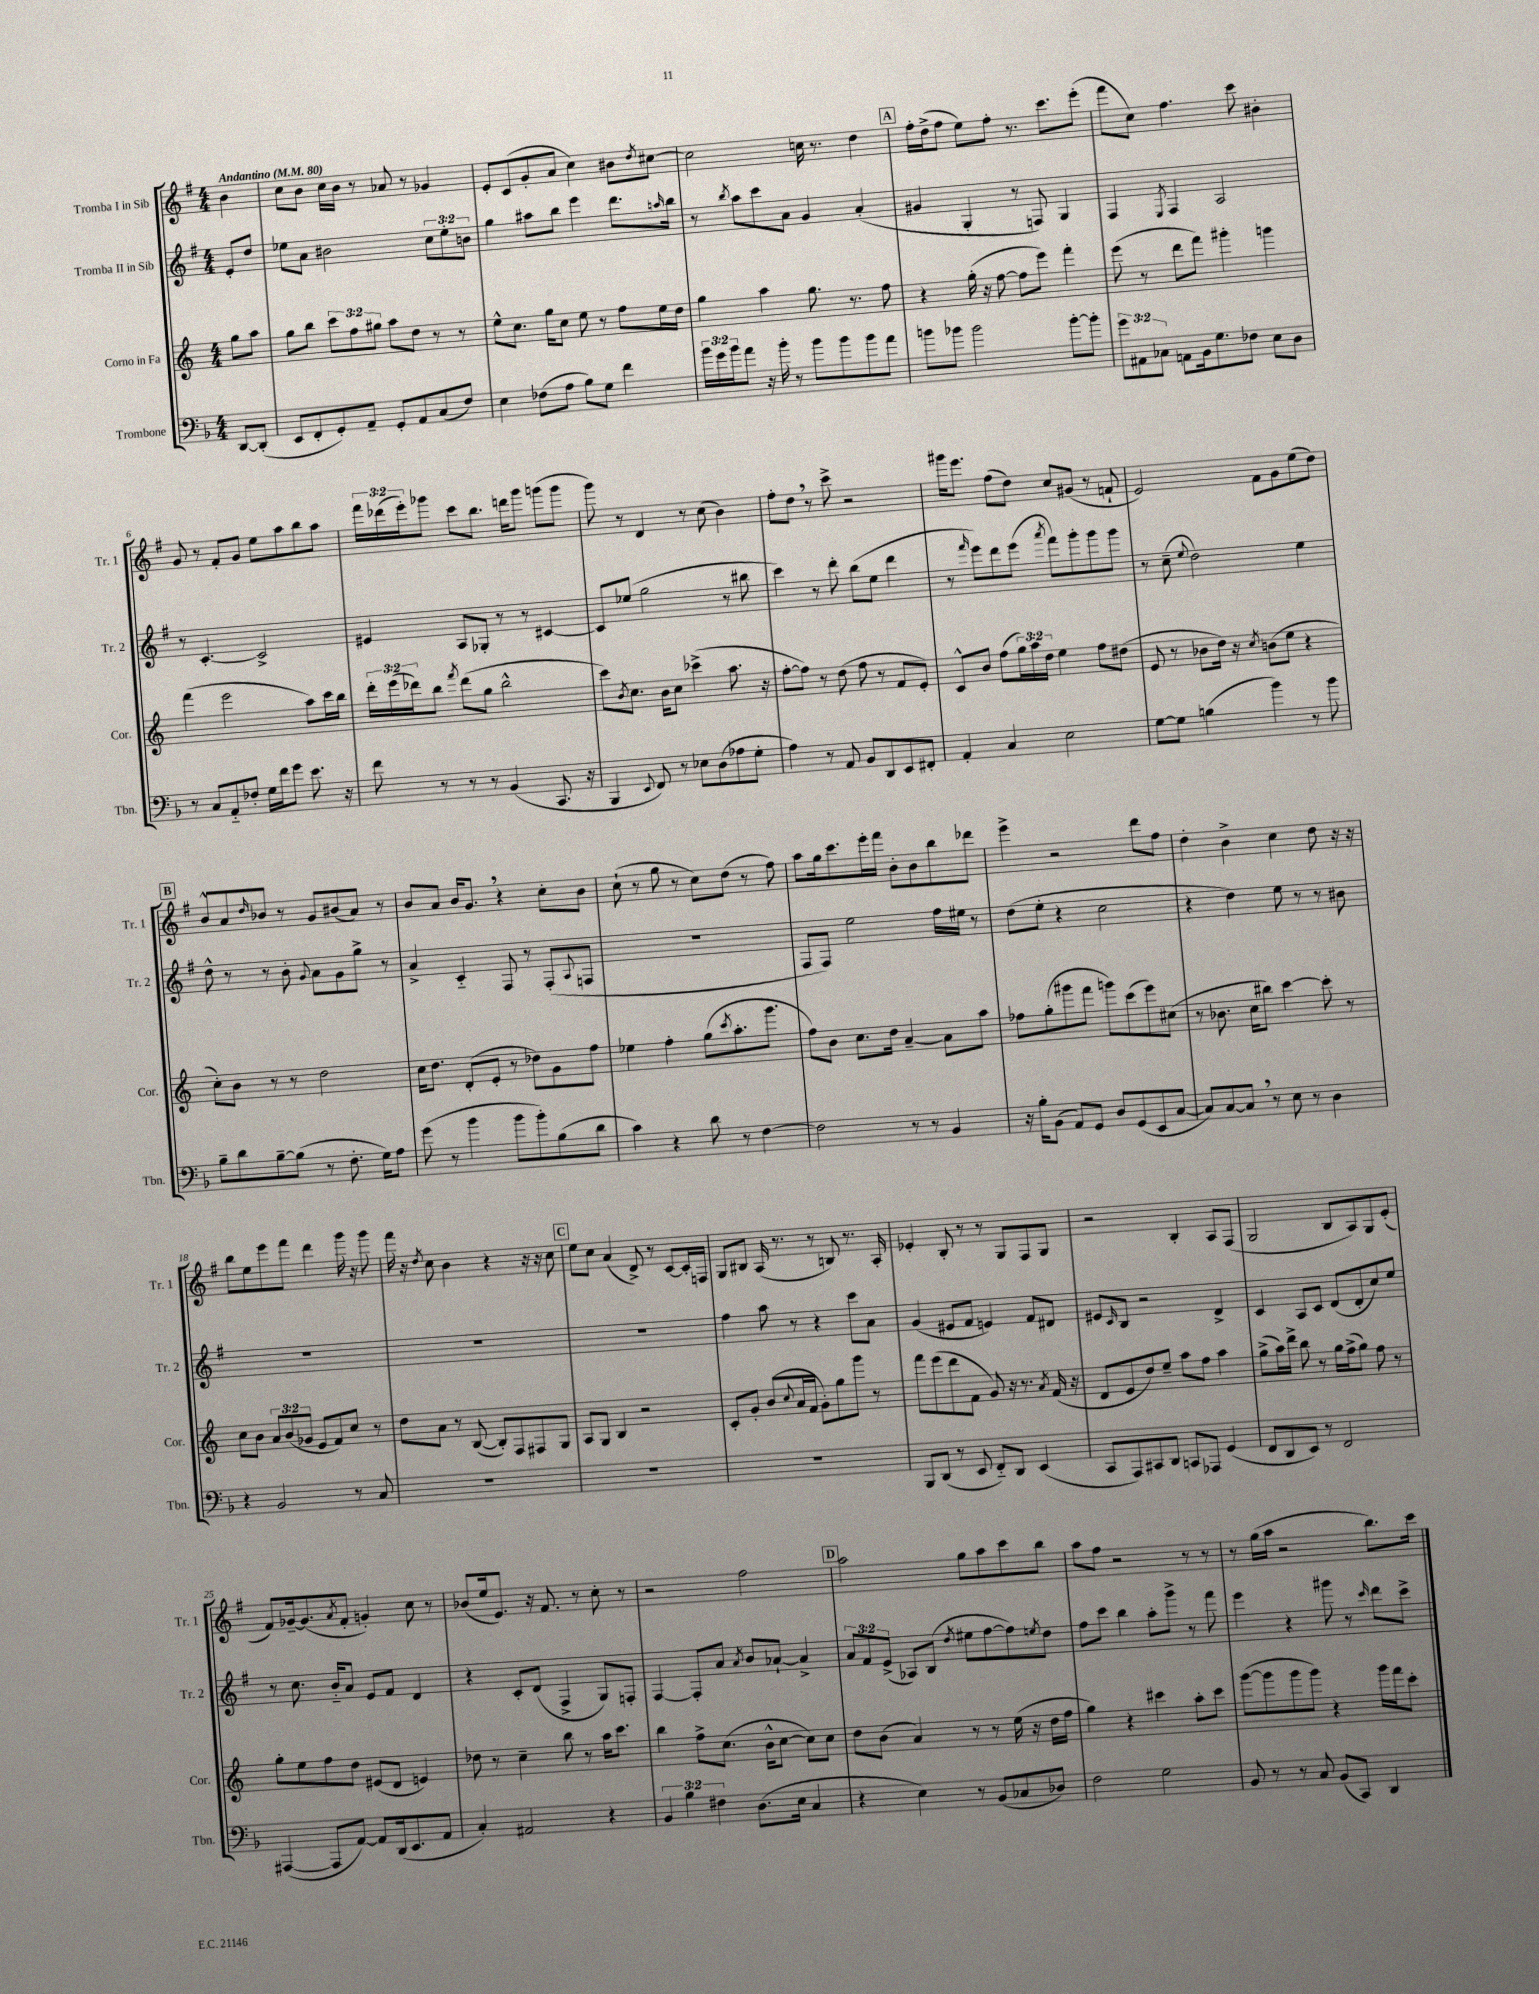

**kern	**kern	**kern	**kern
*staff4	*staff3	*staff2	*staff1
*clefF4	*clefG2	*clefG2	*clefG2
*k[b-]	*k[]	*k[f#]	*k[f#]
*M4/4	*M4/4	*M4/4	*M4/4
*MM80	*MM80	*MM80	*MM80
[8DD/L	8gg\L	8e'/L	4b\
(8DD'/]J	8aa\J	8dd/J	.
=	=	=	=
8EE/L	8gg\L	8ee-\L	8cc\L
8FF'/	8bb\J	8a\J	8b\J
8GG'/)	12ccc\L	2b#\	16cc\LL
.	.	.	16b\JJ
.	12ff\	.	.
8AA~/J	.	.	8r
.	12gg#\J	.	.
8GG'/L	8aa\L	.	8a-/
8AA/	8dd\J	.	8r
(8C/	8r	12cc\L	4g-/
.	.	12ee-'\	.
8F/J)	8r	.	.
.	.	12b\J	.
=	=	=	=
4E\	8ee^^\L	4gg\	8e'/L
.	8.cc\J	.	(8c/
(8F-\L	.	8aa#\L	8g'/
.	16gg\LK	.	.
8A\J	8cc\J	8bb\J	8a/J
8B-\L)	8ee\	4eee\	4cc\)
8G\J	8r	.	.
4f\	8ff\L	8.ddd\L	8b#\L
.	.	.	8qdd/
.	16ee\L	.	[8cc#\J
.	.	16qqaa/	.
.	16dd\JJ	16bb\Jk	.
=	=	=	=
24b-\LL	4gg\	8r	2cc#\]
24g\	.	.	.
24b-\J	.	.	.
.	.	8qbb/	.
8a\J	.	8aa\L	.
16r	4aa\	8ccc\	.
16b-'\	.	.	.
8r	.	8a\J	.
8b-\L	8.gg\	4g/	16cc\
.	.	.	8.r
8b-\	.	.	.
.	8.r	.	.
8b-\	.	(4a'/	4dd\
8a\J	8ff\	.	.
=	=	=	=
8b\L	4r	4g#/	16ff#'\LL
.	.	.	(16dd^\J
8b-\J	.	.	8ff#\J
2b-\	(16gg'\	4G'/	8ee\L)
.	16r	.	.
.	[8ff\	.	8ff#'\J
.	8ff\]L	8r	8.r
.	8eee\J)	8F/)	.
.	.	.	8.ccc\L
[8b-'\L	4fff'\	4G/	.
8b-'\]J	.	.	(8eee'\J
=	=	=	=
12g\L	(8eee\	4F#/	8fff#\L
12AA#\	.	.	.
.	8r	.	8cc\J)
12C-\J	.	.	.
.	.	8qE/	.
8AA\L	8ddd\L	4F#/	4.ff#\
16BB-\k	8fff\J)	.	.
8.G\	.	.	.
.	4ggg#'\	2A/	.
8F-\J	.	.	8ccc\
8E\L	4ggg\	.	4b#'\
8D\J	.	.	.
=	=	=	=
8r	(4fff\	8r	8g/
8C/L	.	[4.c'/	8r
8AA'~/	2eee\	.	8f#'/L
8F-'/J	.	.	8g/J
16G\LL	.	2c^/]	8ee\L
16f\J	.	.	.
8g\J	.	.	8aa\
8.e\	8aa\L)	.	8bb\
.	16ccc\L	.	8aa\J
16r	16bb\JJ	.	.
=	=	=	=
8f\	24ddd'\LL	4e#/	24fff#\LL
.	(24eee\	.	(24ddd-\
.	24ddd-\J)	.	24eee'\J)
8r	8bb\J	.	8ggg-\J
.	8qfff/	.	.
8r	(8ddd-\L	8A/L	8ccc\L
8r	8gg\J	8G-'/J	8.bb\J
(4BB-/	2bb^^\	8r	.
.	.	.	16ddd\LK
.	.	8r	8ggg-\J
8.CC/	.	[4c#/	(8ggg\L
.	.	.	8ggg\J
16r	.	.	.
=	=	=	=
4BBB-/	8ccc\L)	8c#/]L	8ggg\)
.	8qb/	.	.
.	8.cc\J	(8ee-/J	8r
8qqEE/	.	.	.
8FF/)	.	2gg\	4d/
.	16b\LK	.	.
8r	8cc\J	.	.
8E-\L	(4ccc-^\	.	8r
(8D\	.	.	(8cc\
8A-\	8.aa\	8r	4b\)
8G'\J	.	8bb#\	.
.	16r	.	.
=	=	=	=
4A\)	[8ff'\L	4ccc\)	8ff#'\L
.	8ff\]J)	.	8dd\J
8r	8r	8r	8r
8AA/	(8dd\	8ddd'\	8ccc^\
8BB-/L	8ff\	(8bb\L	2r
8DD/	8r	8ee\J	.
8EE/	8f/L	4ddd\	.
8FF#'/J	8e'/J)	.	.
=	=	=	=
4AA'/	8c^^/L	8r	16ggg#\LK
.	.	.	8.eee\J
.	.	16qqfff#/	.
.	8b/J	8eee\L)	.
4C/	(8ff\L	8ddd\	(8ff#\L
.	24gg\L)	(8eee\J	8dd\J)
.	24aa\	.	.
.	24dd\JJ	.	.
.	.	8qaaa/	.
2E\	4ee\	8fff#\L)	8cc/L
.	.	8ggg'\	(8g#/J
.	8ff\L	8ggg\	8r
.	(8dd#\J	8ggg\J	8f`/
=	=	=	=
[8G\L	8e/	8r	2e/)
8G\]J	8r	(8cc~\	.
.	.	8qqee/	.
(4B\	8b-\L	2dd\)	.
.	16dd\Jk)	.	.
.	16r	.	.
.	8qcc/	.	.
4b-\)	(8b\L	.	8f#\L
.	8ee\J	.	8g\
8r	4r	4ee\	(8ee\
8b-\	.	.	8dd\J)
=	=	=	=
8B-~\L	8cc'\L)	8dd^^\	8b^^/L
8d\	8b\J	8r	8a/
.	.	.	16qqdd/
[8B-~\	8r	8r	8b-/J
(8B-\]J	8r	8b'\	8r
.	.	8qqg/	.
8r	2dd\	8a\L	8g/L
8.F'\	.	8g\	(8b#/
.	.	8gg^\J	8a/J)
16G\LK)	.	.	.
8A\J	.	8r	8r
=	=	=	=
(8g\	16cc\LK	4a^/	8b/L
.	8.dd\J	.	.
8r	.	.	8a/J
4b-\	(8d'/L	4c'~/	16b/LK
.	.	.	8.g/J
.	8e'/J	.	.
8b-\L	8r	8F#/	4r
8b-'\)	8dd-\L)	8r	.
(8B-\	8g\	(8F#'/L	8cc'\L
.	.	8qqA/	.
8d\J	8ff\J	8F/J	8b\J
=	=	=	=
4c\)	4ee-\	1r	(8cc`\
.	.	.	8r
4r	4ff'\	.	8gg\
.	.	.	8r
8d\	(8gg\L	.	8cc\L)
.	8qccc/	.	.
8r	8.aa'\	.	(8dd\J
[4F\	.	.	8r
.	8.ggg\J	.	.
.	.	.	8ff#\)
=	=	=	=
2F\]	8ff\L)	8F#/L	8aa\L
.	8b\J	8F#/J)	16gg\k
.	.	.	8.ccc\
.	8.cc\L	2ee\	.
.	.	.	16eee'\L
.	16dd\Jk	.	16fff#\JJ
8r	[4a~/	.	8b'\L
8r	.	.	8b\
4BB-/	8a\]L	16ff#\LL	8bb\
.	.	16ee#\JJ	.
.	8aa\J	8r	8ddd-\J
=	=	=	=
16r	8ff-\L	(8dd\L	4eee^\
16B-'\LK	.	.	.
(8BB-\J	(8gg'\	8ee'\J	.
8AA/L)	8ggg#\	4r	2r
8GG/J	8fff\J	.	.
8D/L	8ggg\L)	2cc\	.
(8GG/	(8ccc\	.	.
8EE/	8eee\)	.	8ddd\L
[8C/J	(8cc#\J	.	8ff#\J
=	=	=	=
8C/]L)	8r	4r	4dd'\
[8C/	8.b-\	.	.
8C/]J	.	4dd\)	4b^\
.	16cc\LK	.	.
8r	8bb#\J)	.	.
8E\	[4ccc\	8ee\	4cc\
8r	.	8r	.
4D\	8ccc'\]	8r	8dd\
.	8r	8b#\	16r
.	.	.	16r
=	=	=	=
4r	8cc\L	1r	8bb\L
.	8b\J	.	8ee\
2BB-/	12a/L	.	8eee\
.	(12b/	.	.
.	.	.	8fff#\J
.	12g-/J	.	.
.	8e/L	.	4ddd\
.	8f/)	.	.
8r	8cc/J	.	16ggg\
.	.	.	16r
8C/	8r	.	8ggg\
=	=	=	=
1r	8dd\L	1r	16fff#\
.	.	.	16r
.	.	.	8qdd/
.	8a\J	.	8cc\
.	8r	.	4b\
.	([8B/	.	.
.	8B'/]L)	.	4r
.	8F/	.	.
.	8F#/	.	16r
.	.	.	16r
.	8G/J	.	8cc\
=	=	=	=
1r	8A/L	1r	8ee\L
.	8G/J	.	8cc\J
.	4B/	.	(4a/
.	2r	.	8d^/)
.	.	.	8r
.	.	.	[8c/L
.	.	.	16c'/]L
.	.	.	16F/JJ
=	=	=	=
1r	8c'/L	4ff#\	8G/L
.	8g'/J	.	8B#/J
.	(8b/L	8aa\	(16A/
.	.	.	8.r
.	8qqcc/	.	.
.	16a/L	8r	.
.	16f/JJ	.	.
.	8g'\L)	4r	8r
.	8gg\	.	8B/)
.	8ggg\J	8ccc\L	8.r
.	8r	8a\J	.
.	.	.	16A'/
=	=	=	=
8BBB-/L	8fff\L	(4g/	4e-'/
(8DD/J	(8eee\	.	.
8r	8ddd\	8e#/L	8B'/
8EE/	8f\J	8f#/J	8r
8FF'~/L)	8g/)	4e/)	8r
8DD/J	16r	.	8G/L
.	8.r	.	.
(4EE/	.	8f#/L	8F#/
.	8qa/	.	.
.	(16f/	8d#/J	8G/J
.	16r	.	.
=	=	=	=
8CC/L	8d/L	8e#/L	2r
.	.	16qqc/	.
8AAA/)	8e/	8B/J	.
8CC#/	8dd/)	2r	.
8DD/J	8ee~/J	.	.
8CC/L	8aa\L	.	4B'/
8AAA-/J	8ff\J	.	.
(4GG/	4aa\	4d^/	8A/L
.	.	.	(8F#/J
=	=	=	=
8FF/L	(8gg^\L	4c/	2G/
8DD/	16aa\L)	.	.
.	16ddd^\JJ	.	.
8EE/J)	8bb\	8A/L	.
8r	8r	8c/J	.
2FF/	16gg\LL	(8d/L	8B/L
.	(16ff^\J	.	.
.	8gg\J)	8d'/	8A/)
.	8ff\	8cc/)	8G/
.	8r	8ee/J	(8e'/J
=	=	=	=
([4AAA#/	8gg'\L	8r	8f#/L)
.	8ee\	8.cc\	[16g-~/k
.	.	.	(8.g-/]
8AAA#/]L	8ff\	.	.
.	.	16b'~/LK	.
.	.	.	8qa/
[8AA/J)	8dd\J	8a/J	8f#'/J
8AA/]L	(8e#/L	8e/L	4g'/)
(16DD/k	8d/J	8f#/J	.
8.EE/	.	.	.
.	4e/)	4d/	8cc\
8AA/J	.	.	8r
=	=	=	=
4C'/)	8dd-\	4r	(8b-/L
.	8r	.	16ee/k
.	.	.	8.e/J)
2AA#/	4cc~\	8c'/L	.
.	.	(8d/J	16r
.	.	.	8.f#/
.	8bb\	4F#^/	.
.	8r	.	8r
4r	16aa\LK	8G/L)	8cc'\
.	8.ccc\J	.	.
.	.	8F'/J	8r
=	=	=	=
6BB-/	4bb\	[4F#/	2r
6B-\	.	.	.
.	8ff^\L	8F#'/]L	.
6F#\	.	.	.
.	(8.cc\J	8a/J	.
.	.	8qa/	.
(8.D\L	.	8b/L	2ff#\
.	16b^^\LK	.	.
.	[8cc\J	[8a-`/J	.
16E\Jk	.	.	.
4C/	8cc\]L)	4a-^/]	.
.	8cc\J	.	.
=	=	=	=
4r	8dd\L	12a/L	2aa\
.	.	12f#/	.
.	(8b\J	.	.
.	.	(12e^/J	.
4E\)	4a/)	8A-/L)	.
.	.	(8B/J	.
.	.	8qdd/	.
8r	8r	8ee#\L	8gg\L
(8BB-/L	8r	[8ff#\	8aa\
8C-/	(16ee\	8ff#\])	8ccc\
.	16r	.	.
.	.	8qee/	.
8D-/J)	16dd\LL	8dd\J	8bb\J
.	16ff\JJ	.	.
=	=	=	=
2F\	4gg\)	8ff#\L	8aa\L
.	.	8ccc\J	8ff#\J
.	4r	4bb\	2r
2G\	4ccc#\	8aa'\L	.
.	.	8ggg^\J	.
.	8aa'\L	8r	8r
.	8ccc#\J	8fff#\	8r
=	=	=	=
8BB-/	([8ggg\L	4eee\	8r
8r	8ggg\]	.	(16gg\LL
.	.	.	16aa\JJ
8r	8ggg\	4r	2r
8C/	8ggg\J)	.	.
(8BB-/L	4r	8ggg#\	.
8CC/J)	.	8r	.
.	.	16qqccc/	.
4DD/	16ggg\LL	8ddd\L	8.bb\L)
.	16fff\J	.	.
.	8ccc'\J	8ccc^\J	.
.	.	.	16ccc\Jk
==	==	==	==
*-	*-	*-	*-
